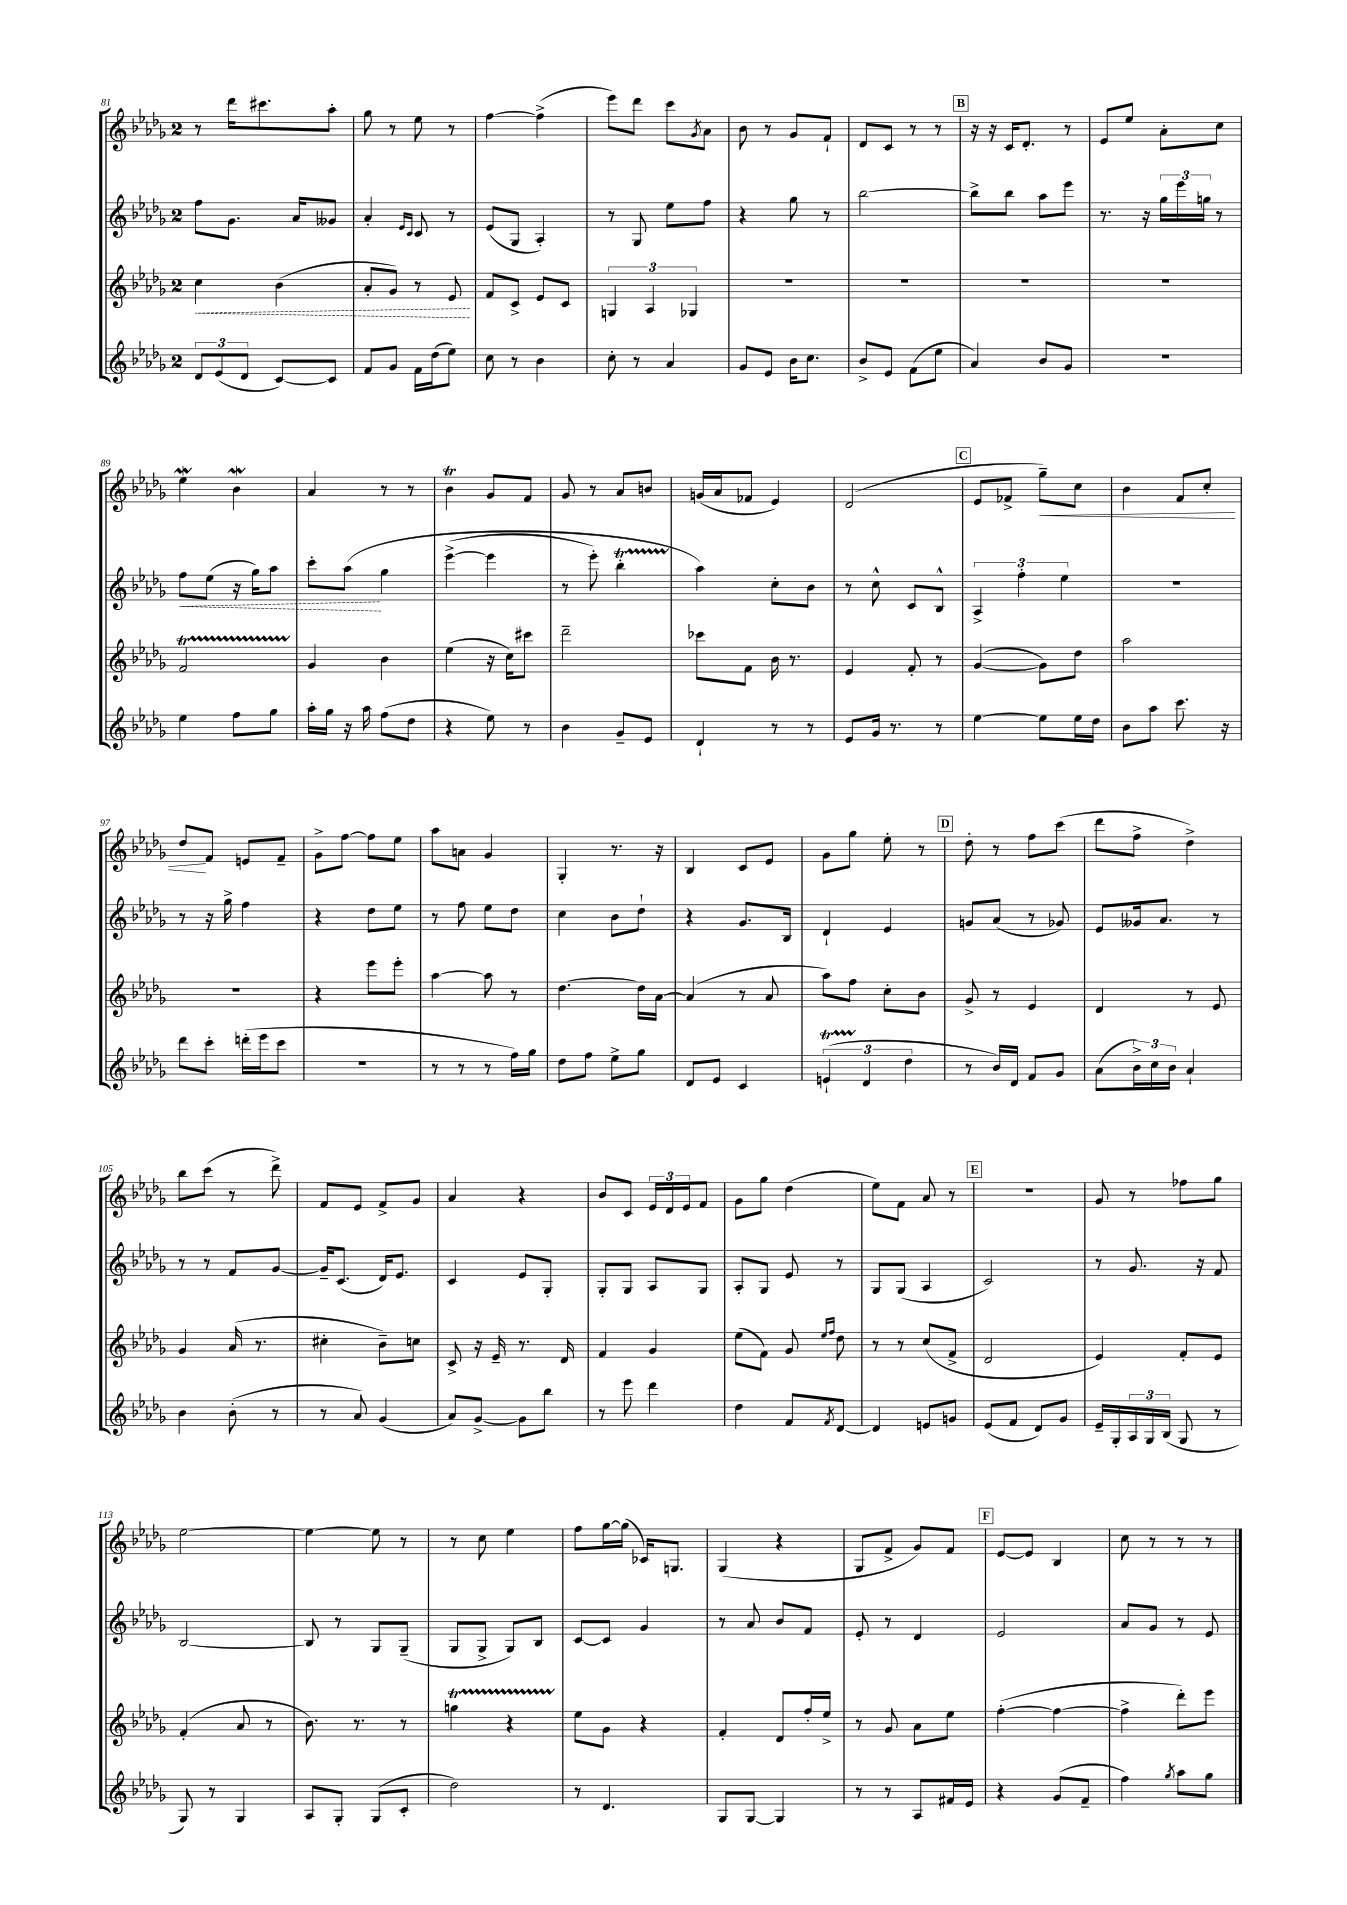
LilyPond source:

<<
\new StaffGroup <<
\new Staff = "s0" {
    \clef treble \key des \major \once \override Staff.TimeSignature.style = #'single-digit \time 2/4
    r8 des'''16 cis'''8. aes''8-. |
    ges''8 r8 ees''8 r8 |
    f''4~ f''4->( |
    ees'''8) des'''8 c'''8 \acciaccatura { ges'8 } aes'8 |
    bes'8 r8 ges'8 f'8-! |
    des'8 c'8 r8 r8 |
    \mark \markup { \box "B" } r16 r16 c'16 des'8.-. r8 |
    ees'8 ees''8 aes'8-. c''8 |
    ees''4\mordent bes'4\mordent |
    aes'4 r8 r8 |
    bes'4\trill ges'8 f'8 |
    ges'8 r8 aes'8 b'8 |
    g'16( aes'16 fes'8 ees'4) |
    des'2( |
    \mark \markup { \box "C" } ees'8 fes'8-> ges''8--\<) c''8 |
    bes'4 f'8 c''8-. |
    des''8\! f'8 e'8 f'8-- |
    ges'8-> f''8~ f''8 ees''8 |
    aes''8 a'8 ges'4 |
    ges4-. r8. r16 |
    bes4 c'8 ees'8 |
    ges'8 ges''8 ees''8-. r8 |
    \mark \markup { \box "D" } des''8-. r8 f''8 c'''8( |
    des'''8 f''8-> des''4->) |
    bes''8 c'''8( r8 des'''8->) |
    f'8 ees'8 f'8-> ges'8 |
    aes'4 r4 |
    bes'8 c'8 \tuplet 3/2 { ees'16 des'16 ees'16 } f'8 |
    ges'8 ges''8 des''4( |
    ees''8) f'8 aes'8 r8 |
    \mark \markup { \box "E" } r2 |
    ges'8 r8 fes''8 ges''8 |
    ees''2~ |
    ees''4~ ees''8 r8 |
    r8 c''8 ees''4 |
    f''8 ges''16~ ges''16( ces'16) g8. |
    ges4( r4 |
    ges8 f'8-> ges'8) f'8 |
    \mark \markup { \box "F" } ees'8~ ees'8 bes4 |
    c''8 r8 r8 r8 \bar "|." |
}
\new Staff = "s1" {
    \clef treble \key des \major \once \override Staff.TimeSignature.style = #'single-digit \time 2/4
    f''8 ges'8. aes'16 geses'8 |
    aes'4-. \grace { ees'16 c'16 } c'8 r8 |
    ees'8( ges8 aes4-.) |
    r8 ges8 ees''8 f''8 |
    r4 ges''8 r8 |
    bes''2~ |
    \mark \markup { \box "B" } bes''8-> bes''8 aes''8 ees'''8 |
    r8. r16 \tuplet 3/2 { ges''16 ees'''16 g''16 } r8 |
    \once \override Hairpin.style = #'dashed-line f''8\< ees''8( r16 ges''16) aes''8 |
    c'''8-. aes''8\!\( ges''4 |
    ees'''4~->( ees'''4 |
    r8 ees'''8-.) bes''4-.\startTrillSpan |
    aes''4\stopTrillSpan\) c''8-. bes'8 |
    r8 c''8-^ c'8 bes8-^ |
    \mark \markup { \box "C" } \tuplet 3/2 { aes4-> f''4-. ees''4 } |
    R2 |
    r8 r16 ges''16-> f''4 |
    r4 des''8 ees''8 |
    r8 f''8 ees''8 des''8 |
    c''4 bes'8 des''8-! |
    r4 ges'8. bes16 |
    des'4-! ees'4 |
    \mark \markup { \box "D" } g'8 aes'8( r8 ges'8) |
    ees'8 geses'16 aes'8. r8 |
    r8 r8 f'8 ges'8~ |
    ges'16-- c'8.( des'16) ees'8. |
    c'4 ees'8 ges8-. |
    ges8-. ges8 aes8 ges8 |
    aes8-. ges8 ees'8 r8 |
    ges8 ges8( aes4 |
    \mark \markup { \box "E" } c'2) |
    r8 ges'8. r16 f'8 |
    bes2~ |
    bes8 r8 ges8 ges8--( |
    ges8 ges8-> ges8) bes8 |
    c'8~ c'8 ges'4 |
    r8 aes'8 bes'8 f'8 |
    ees'8-. r8 des'4 |
    \mark \markup { \box "F" } ees'2 |
    aes'8 ges'8 r8 ees'8 \bar "|." |
}
\new Staff = "s2" {
    \clef treble \key des \major \once \override Staff.TimeSignature.style = #'single-digit \time 2/4
    \once \override Hairpin.style = #'dashed-line c''4\< bes'4( |
    aes'8-. ges'8) r8 ees'8\! |
    f'8 c'8-> ees'8 c'8 |
    \tuplet 3/2 { g4 aes4 ges4 } |
    R2 |
    R2 |
    \mark \markup { \box "B" } R2 |
    R2 |
    f'2\startTrillSpan |
    ges'4\stopTrillSpan bes'4 |
    ees''4( r16 c''16) cis'''8 |
    des'''2-- |
    ces'''8 f'8 bes'16 r8. |
    ees'4 f'8-. r8 |
    \mark \markup { \box "C" } ges'4~( ges'8) des''8 |
    aes''2 |
    R2 |
    r4 ees'''8 ees'''8-. |
    aes''4~ aes''8 r8 |
    des''4.~ des''16 aes'16~ |
    aes'4( r8 aes'8 |
    aes''8) f''8 c''8-. bes'8 |
    \mark \markup { \box "D" } ges'8-> r8 ees'4 |
    des'4 r8 ees'8 |
    ges'4 aes'16( r8. |
    cis''4-. bes'8--) c''8 |
    c'8-> r16 ees'16-- r8. des'16 |
    f'4 ges'4 |
    ees''8( f'8) ges'8 \grace { ees''16 f''16 } des''8 |
    r8 r8 c''8( f'8-> |
    \mark \markup { \box "E" } des'2 |
    ees'4) f'8-. ees'8 |
    f'4-.( aes'8 r8 |
    bes'8.) r8. r8 |
    g''4\startTrillSpan r4 |
    ees''8\stopTrillSpan ges'8 r4 |
    f'4-. des'8 f''16-. ees''16-> |
    r8 ges'8 aes'8 ees''8 |
    \mark \markup { \box "F" } f''4~-.( f''4~ |
    f''4-> des'''8-.) ees'''8 \bar "|." |
}
\new Staff = "s3" {
    \clef treble \key des \major \once \override Staff.TimeSignature.style = #'single-digit \time 2/4
    \tuplet 3/2 { des'8 ees'8( des'8 } c'8~) c'8 |
    f'8 ges'8 f'16 des''16( ees''8) |
    c''8 r8 bes'4 |
    c''8-. r8 aes'4 |
    ges'8 ees'8 bes'16 c''8. |
    bes'8-> ees'8 f'8( ees''8 |
    \mark \markup { \box "B" } aes'4) bes'8 ges'8 |
    R2 |
    ees''4 f''8 ges''8 |
    aes''16-. ges''16 r16 aes''16 f''8( des''8 |
    r4 ees''8) r8 |
    bes'4 ges'8-- ees'8 |
    des'4-! r8 r8 |
    ees'8 ges'16 r8. r8 |
    \mark \markup { \box "C" } ees''4~ ees''8 ees''16 des''16 |
    bes'8 aes''8 c'''8. r16 |
    des'''8 c'''8-. d'''16-.( ees'''16 c'''8 |
    r2 |
    r8 r8 r8 f''16) ges''16 |
    des''8 f''8 ees''8-> ges''8 |
    des'8 ees'8 c'4 |
    \tuplet 3/2 { e'4-!\startTrillSpan( des'4\stopTrillSpan des''4 } |
    \mark \markup { \box "D" } r8 bes'16) des'16 f'8 ges'8 |
    aes'8( \tuplet 3/2 { bes'16->) c''16 bes'16 } aes'4-! |
    bes'4 bes'8-.( r8 |
    r8 aes'8) ges'4( |
    aes'8) ges'8~-> ges'8 bes''8 |
    r8 ees'''8 des'''4 |
    des''4 f'8 \acciaccatura { f'8 } des'8~ |
    des'4 e'8 g'8 |
    \mark \markup { \box "E" } ees'8( f'8 des'8) ges'8 |
    ees'16-- ges16-. \tuplet 3/2 { aes16 ges16 bes16( } ges8 r8 |
    ges8) r8 ges4 |
    aes8 ges8-. ges8( c'8-. |
    des''2) |
    r8 des'4. |
    ges8 ges8~ ges4 |
    r8 r8 aes8 fis'16 ees'16 |
    \mark \markup { \box "F" } r4 ges'8( f'8-- |
    f''4) \acciaccatura { ges''8 } aes''8 ges''8 \bar "|." |
}
>>
>>
\layout { \context { \Score currentBarNumber = #81 } }
